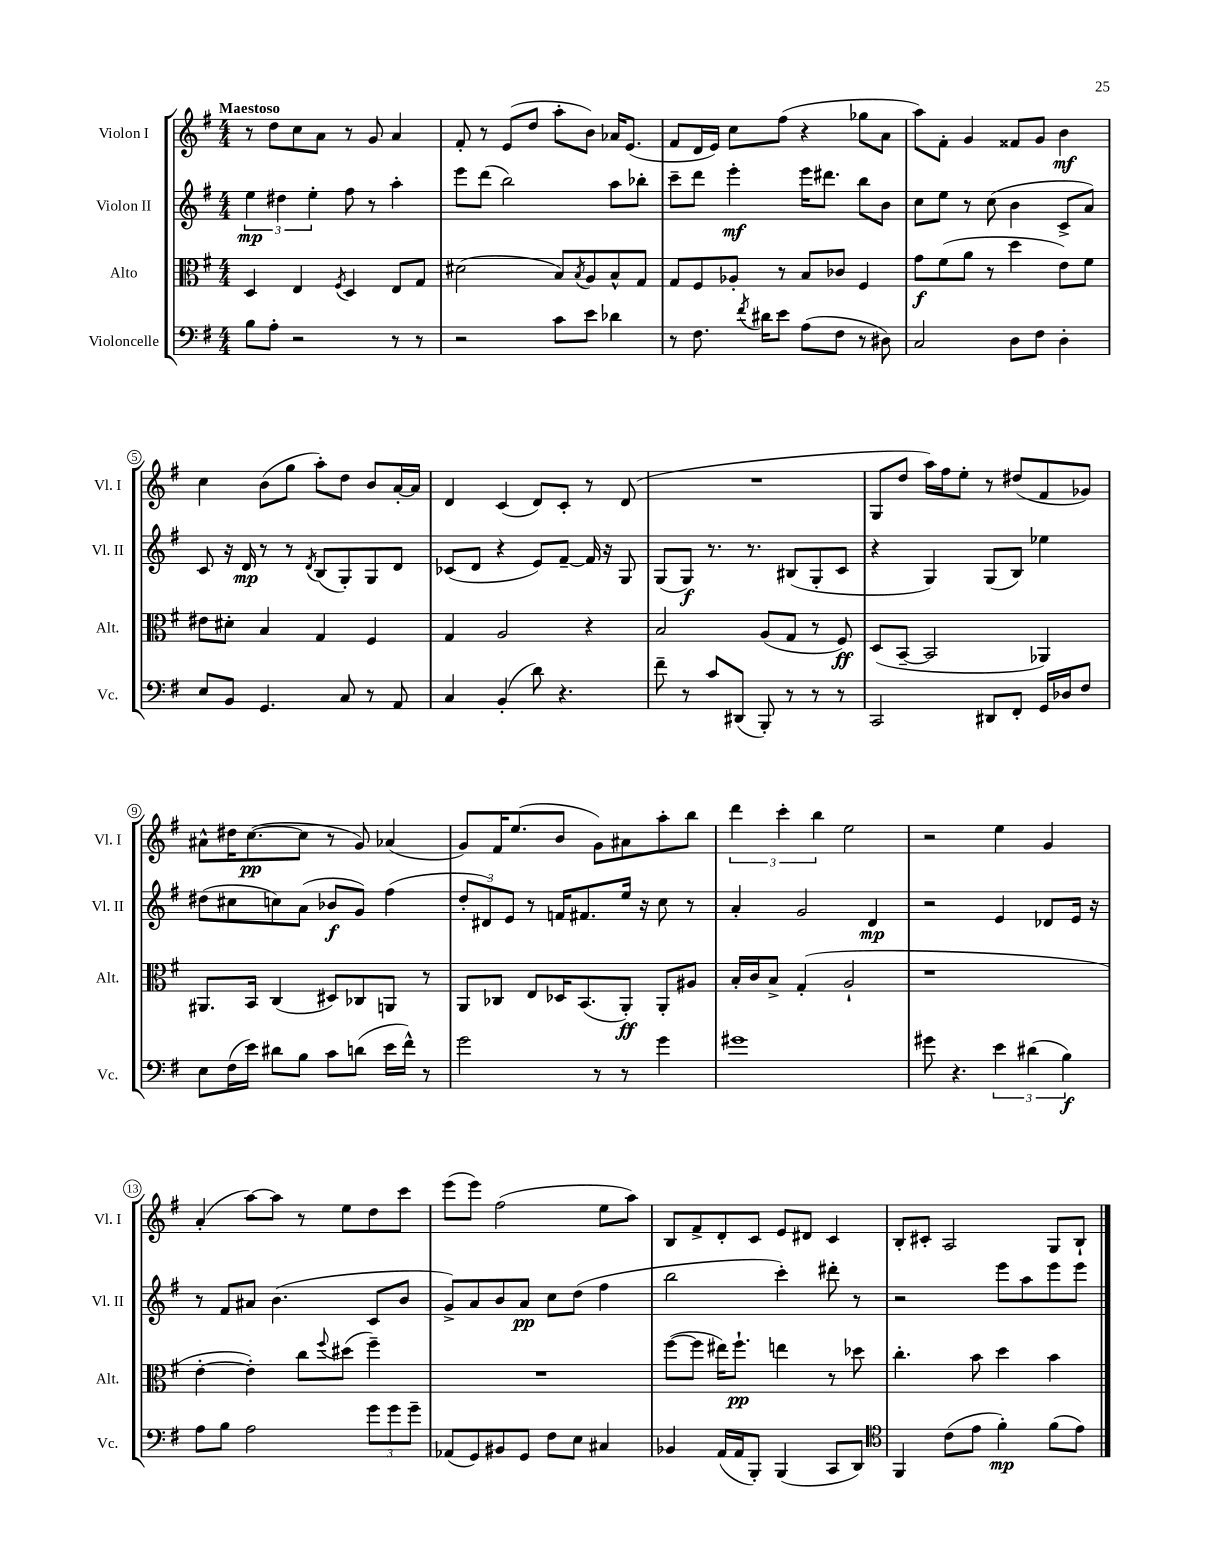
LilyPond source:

<<
\new StaffGroup <<
\new Staff = "s0" \with { instrumentName = "Violon I" shortInstrumentName = "Vl. I" } {
    \clef treble \key g \major \numericTimeSignature \time 4/4 \tempo "Maestoso"
    r8 d''8 c''8 a'8 r8 g'8 a'4 |
    fis'8-. r8 e'8( d''8 a''8-. b'8) aes'16 e'8.( |
    fis'8 d'16 e'16) c''8 fis''8( r4 ges''8 a'8 |
    a''8) fis'8-. g'4 fisis'8 g'8 b'4\mf |
    c''4 b'8( g''8 a''8-.) d''8 b'8 a'16~-. a'16 |
    d'4 c'4( d'8) c'8-. r8 d'8( |
    R1 |
    g8 d''8 a''16) fis''16 e''8-. r8 dis''8( fis'8 ges'8) |
    ais'8-^ dis''16 c''8.~\pp( c''8 r8 g'8) aes'4( |
    g'8) fis'16 e''8.( b'8 g'8) ais'8 a''8-. b''8 |
    \tuplet 3/2 { d'''4 c'''4-. b''4 } e''2 |
    r2 e''4 g'4 |
    a'4-.( a''8~) a''8 r8 e''8 d''8 c'''8 |
    e'''8( e'''8) fis''2( e''8 a''8) |
    b8 fis'8-> d'8-. c'8 e'8 dis'8 c'4 |
    b8-. cis'8-. a2 g8 b8-! \bar "|." |
}
\new Staff = "s1" \with { instrumentName = "Violon II" shortInstrumentName = "Vl. II" } {
    \clef treble \key g \major \numericTimeSignature \time 4/4
    \tuplet 3/2 { e''4\mp dis''4 e''4-. } fis''8 r8 a''4-. |
    e'''8 d'''8( b''2) a''8 bes''8-. |
    c'''8-- d'''8 e'''4-.\mf e'''16 dis'''8. b''8 b'8 |
    c''8 e''8 r8 c''8( b'4 c'8-> a'8) |
    c'8 r16 d'16\mp r8 r8 \acciaccatura { d'8 } b8( g8-.) g8 d'8 |
    ces'8( d'8 r4 e'8) fis'8~-- fis'16 r16 g8 |
    g8( g8\f) r8. r8. bis8( g8-. c'8 |
    r4 g4) g8( b8) ees''4 |
    dis''8( cis''8 c''8) a'8( bes'8\f g'8) fis''4( |
    \tuplet 3/2 { d''8-. dis'8) e'8 } r8 f'16 fis'8. e''16 r16 c''8 r8 |
    a'4-. g'2 d'4\mp |
    r2 e'4 des'8 e'16 r16 |
    r8 fis'8 ais'8 b'4.( c'8 b'8 |
    g'8->) a'8 b'8 a'8\pp c''8 d''8( fis''4 |
    b''2 c'''4-.) dis'''8-. r8 |
    r2 e'''8 a''8 e'''8 e'''8 \bar "|." |
}
\new Staff = "s2" \with { instrumentName = "Alto" shortInstrumentName = "Alt." } {
    \clef alto \key g \major \numericTimeSignature \time 4/4
    d4 e4 \acciaccatura { fis8 } d4 e8 g8 |
    dis'2( b8) \acciaccatura { b8 } a8 b8-^ g8 |
    g8 fis8 aes8-. r8 b8 ces'8 fis4 |
    g'8\f fis'8( a'8 r8 d''4 e'8) fis'8 |
    eis'8 dis'8-. b4 g4 fis4 |
    g4 a2 r4 |
    b2 a8( g8 r8 fis8\ff) |
    d8( b,8~-- b,2 aes,4) |
    ais,8. b,16 c4( dis8) ces8 a,8 r8 |
    a,8 ces8 e8 des16 b,8.( a,8-.\ff) a,8-. ais8 |
    b16-. c'16 b8-> g4-.( a2-! |
    r1 |
    e'4~-. e'4-.) c''8 \appoggiatura { fis''8 } dis''8( fis''4--) |
    R1 |
    fis''8~( fis''8 eis''16) fis''8.-!\pp e''4 r8 des''8 |
    c''4.-. b'8 d''4 b'4 \bar "|." |
}
\new Staff = "s3" \with { instrumentName = "Violoncelle" shortInstrumentName = "Vc." } {
    \clef bass \key g \major \numericTimeSignature \time 4/4
    b8 a8-. r2 r8 r8 |
    r2 c'8 e'8 des'4 |
    r8 fis8. \acciaccatura { fis'8 } dis'16 e'8 a8( fis8 r8 dis8) |
    c2 d8 fis8 d4-. |
    e8 b,8 g,4. c8 r8 a,8 |
    c4 b,4-.( d'8) r4. |
    fis'8-- r8 c'8 dis,8( b,,8-.) r8 r8 r8 |
    c,2 dis,8 fis,8-. g,16 des16 fis8 |
    e8 fis16( e'16) dis'8 b8 c'8 d'8( e'16 fis'16-^) r8 |
    g'2 r8 r8 g'4 |
    gis'1 |
    gis'8 r4. \tuplet 3/2 { e'4 dis'4( b4\f) } |
    a8 b8 a2 \tuplet 3/2 { g'8 g'8 g'8-- } |
    aes,8( g,8) bis,8 g,8 fis8 e8 cis4 |
    bes,4 a,16( a,16 b,,8-.) b,,4( c,8 d,8) |
    \clef tenor fis,4 c'8( e'8 fis'4-.\mp) fis'8( e'8) \bar "|." |
}
>>
>>
\layout { \context { \Score \override BarNumber.stencil = #(make-stencil-circler 0.1 0.3 ly:text-interface::print) } }
